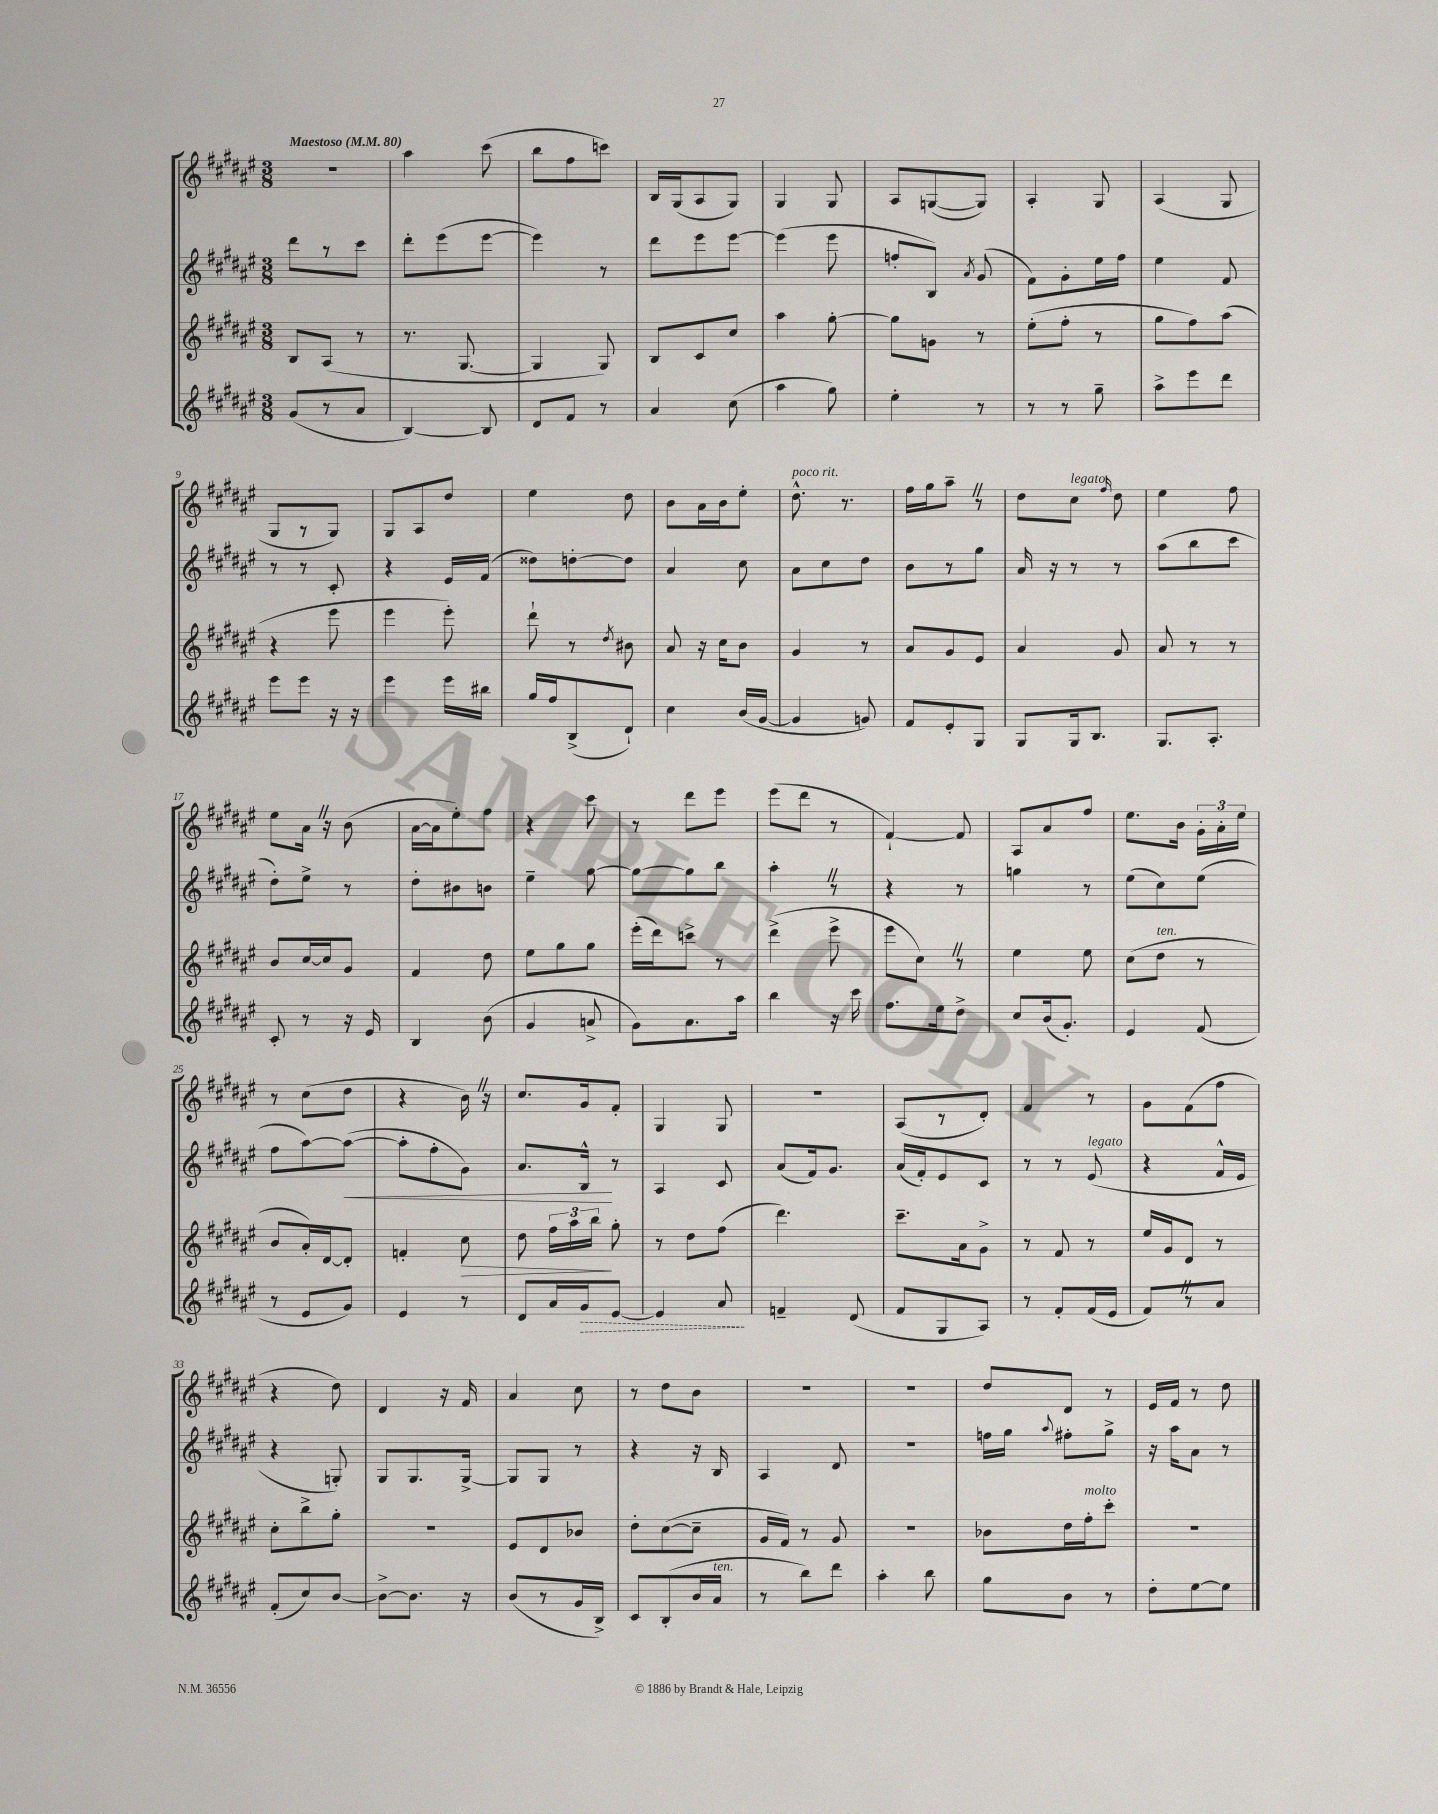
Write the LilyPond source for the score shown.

<<
\new StaffGroup <<
\new Staff = "s0" {
    \clef treble \key fis \major \numericTimeSignature \time 3/8 \tempo "Maestoso" 4 = 80
    \autoBeamOff R4. |
    ais''4 cis'''8( |
    b''8[ fis''8 c'''8]) |
    b16[ gis16( ais8 gis8]) |
    gis4 gis8 |
    ais8[ g8~( g8]) |
    ais4-. gis8 |
    ais4( gis8 |
    gis8[ r8 gis8]) |
    gis8[ ais8 dis''8] |
    eis''4 dis''8 |
    b'8[ ais'16 b'16 eis''8]-. |
    dis''8.-^^\markup { \italic "poco rit." } r8. |
    fis''16[ gis''16 ais''8]-- \once \override BreathingSign.text = \markup { \musicglyph "scripts.caesura.straight" } \breathe r8 |
    dis''8[ cis''8]^\markup { \italic "legato" } \grace { fis''16 } dis''8 |
    eis''4 fis''8 |
    eis''8[ ais'16] \once \override BreathingSign.text = \markup { \musicglyph "scripts.caesura.straight" } \breathe r16 b'8( |
    ais'16[~ ais'16 eis''8-.) fis''8] |
    r4 cis'''8 |
    r8 dis'''8[ eis'''8] |
    eis'''8[( dis'''8] r8 |
    fis'4~-!) fis'8 |
    ais8[ ais'8 fis''8] |
    eis''8.[ b'16] \tuplet 3/2 { gis'16[-. ais'16-. eis''16] } |
    r8 cis''8[( dis''8] |
    r4 b'16) \once \override BreathingSign.text = \markup { \musicglyph "scripts.caesura.straight" } \breathe r16 |
    cis''8.[ gis'16 fis'8]-. |
    gis4 gis8 |
    R4. |
    ais8[( r8 dis'8]-.) |
    fis'4 r8 |
    gis'8[ fis'8( fis''8] |
    r4 dis''8) |
    dis'4 r16 fis'16 |
    ais'4 cis''8 |
    r8 dis''8[ b'8] |
    R4. |
    r4. |
    dis''8[ dis'8] r8 |
    eis'16[ fis'16] r8 dis''8 \bar "|." |
}
\new Staff = "s1" {
    \clef treble \key fis \major \numericTimeSignature \time 3/8
    \autoBeamOff dis'''8[ r8 cis'''8] |
    dis'''8[-. eis'''8( eis'''8]~ |
    eis'''4) r8 |
    dis'''8[ eis'''8 eis'''8]~ |
    eis'''4( eis'''8 |
    f''8[-. b8]) \acciaccatura { ais'8 } gis'8( |
    fis'8[) gis'8-. eis''16 fis''16] |
    eis''4 fis'8 |
    r8 r8 cis'8-. |
    r4 eis'16[ fis'16]( |
    disis''8[) d''8~-. d''8] |
    ais'4 cis''8 |
    ais'8[ cis''8 dis''8] |
    b'8[ r8 gis''8] |
    ais'16 r16 r8 r8 |
    ais''8[( b''8 cis'''8] |
    dis''8[-.) eis''8]-> r8 |
    dis''8[-. bis'8 b'8] |
    eis''4-- gis''8~ |
    gis''8[~ gis''8 b''8] |
    ais''4-. \once \override BreathingSign.text = \markup { \musicglyph "scripts.caesura.straight" } \breathe r8 |
    r4 r8 |
    g''4 r8 |
    eis''8[( cis''8) eis''8]( |
    fis''8[ ais''8~) ais''8]~\<( |
    ais''8[-. fis''8-. gis'8]) |
    ais'8.[ b16]-^\! r8 |
    ais4 cis'8 |
    ais'8[( fis'16) gis'8.] |
    ais'16[( fis'16-.) eis'8 cis'8] |
    r8 r8 eis'8^\markup { \italic "legato" }( |
    r4 fis'16[-^ eis'16] |
    r4 g8-.) |
    gis8[ gis8. gis16]~-> |
    gis8[ gis8] r8 |
    r4 r16 b16 |
    ais4 dis'8 |
    R4. |
    f''16[ gis''16] \appoggiatura { ais''8 } fis''8[-. gis''8]-> |
    r16 ais''16[ ais'8] r8 \bar "|." |
}
\new Staff = "s2" {
    \clef treble \key fis \major \numericTimeSignature \time 3/8
    \autoBeamOff b8[ ais8]( r8 |
    r8. gis8.~ |
    gis4 gis8) |
    b8[ cis'8 cis''8] |
    ais''4 gis''8~-. |
    gis''8[ g'8] r8 |
    eis''8[-.( fis''8]-. r8 |
    gis''8[ fis''8) ais''8]( |
    r4 eis'''8 |
    eis'''4 eis'''8-.) |
    dis'''8-! r8 \acciaccatura { dis''8 } bis'8 |
    ais'8 r16 cis''16[ b'8] |
    gis'4 r8 |
    ais'8[ gis'8 eis'8] |
    ais'4 gis'8 |
    ais'8 r8 r8 |
    b'8[ cis''16~ cis''16 gis'8] |
    fis'4 dis''8 |
    eis''8[ gis''8 gis''8] |
    eis'''16[-.( dis'''16) c'''8]-> r8 |
    dis'''4->( eis'''8-> |
    eis'''8[ cis''8]) \once \override BreathingSign.text = \markup { \musicglyph "scripts.caesura.straight" } \breathe r8 |
    eis''4 eis''8 |
    cis''8[( dis''8]^\markup { \italic "ten." } r8 |
    b'8[ ais'16-.) dis'16~ dis'8]-. |
    f'4-. cis''8\> |
    dis''8 \tuplet 3/2 { fis''16[ ais''16 b''16]\! } gis''8-. |
    r8 dis''8[ fis''8]( |
    dis'''4.) |
    cis'''8.[-- ais'16 gis'8]-> |
    r8 fis'8 r8 |
    eis''16[ gis'16 dis'8] r8 |
    cis''8[-. b''8-> gis''8]-. |
    R4. |
    eis'8[ dis'8 bes'8] |
    dis''8[-. cis''8~( cis''8]-- |
    gis'16[ fis'16]) r8 gis'8 |
    R4. |
    bes'8[ dis''16 fis''16-.^\markup { \italic "molto" } cis'''8]-. |
    R4. \bar "|." |
}
\new Staff = "s3" {
    \clef treble \key fis \major \numericTimeSignature \time 3/8
    \autoBeamOff gis'8[( r8 ais'8] |
    b4~) b8 |
    dis'8[ fis'8] r8 |
    ais'4 cis''8( |
    ais''4 gis''8) |
    eis''4-. r8 |
    r8 r8 gis''8-- |
    ais''8[-> eis'''8 dis'''8] |
    eis'''8[ eis'''8] r16 r16 |
    eis'''4 eis'''16[ bis''16] |
    gis''16[ fis''16 b8->( dis'8]-!) |
    cis''4 b'16[( gis'16]~ |
    gis'4 g'8) |
    fis'8[ eis'8-. gis8] |
    gis8[ gis16 b8.] |
    gis8.[ ais8.]-. |
    cis'8-. r8 r16 eis'16 |
    b4 b'8( |
    gis'4 a'8-> |
    gis'8[) ais'8. ais''16] |
    b''4 r16 cis'''16 |
    fis''8.[ eis''16 dis''8]-> |
    cis''8[ b'16( gis'8.]-.) |
    eis'4 fis'8( |
    r8 eis'8[ gis'8]) |
    eis'4 r8 |
    dis'8[ ais'16 \once \override Hairpin.style = #'dashed-line gis'16\> eis'8]~ |
    eis'4 ais'8\! |
    f'4-- dis'8( |
    fis'8[ gis8 ais8]) |
    r8 fis'8[-. fis'16( eis'16] |
    fis'8[) \once \override BreathingSign.text = \markup { \musicglyph "scripts.caesura.straight" } \breathe r8 ais'8] |
    fis'8[-.( cis''8) b'8]~ |
    b'8[~-> b'8.] r16 |
    b'8[( r8 gis'16 b16]->) |
    cis'8[ b8-.( b'16 ais'16]^\markup { \italic "ten." } |
    r8 b''8[) dis'''8] |
    ais''4-. b''8 |
    gis''8[ b'8] r8 |
    dis''8[-. eis''8~ eis''8] \bar "|." |
}
>>
>>
